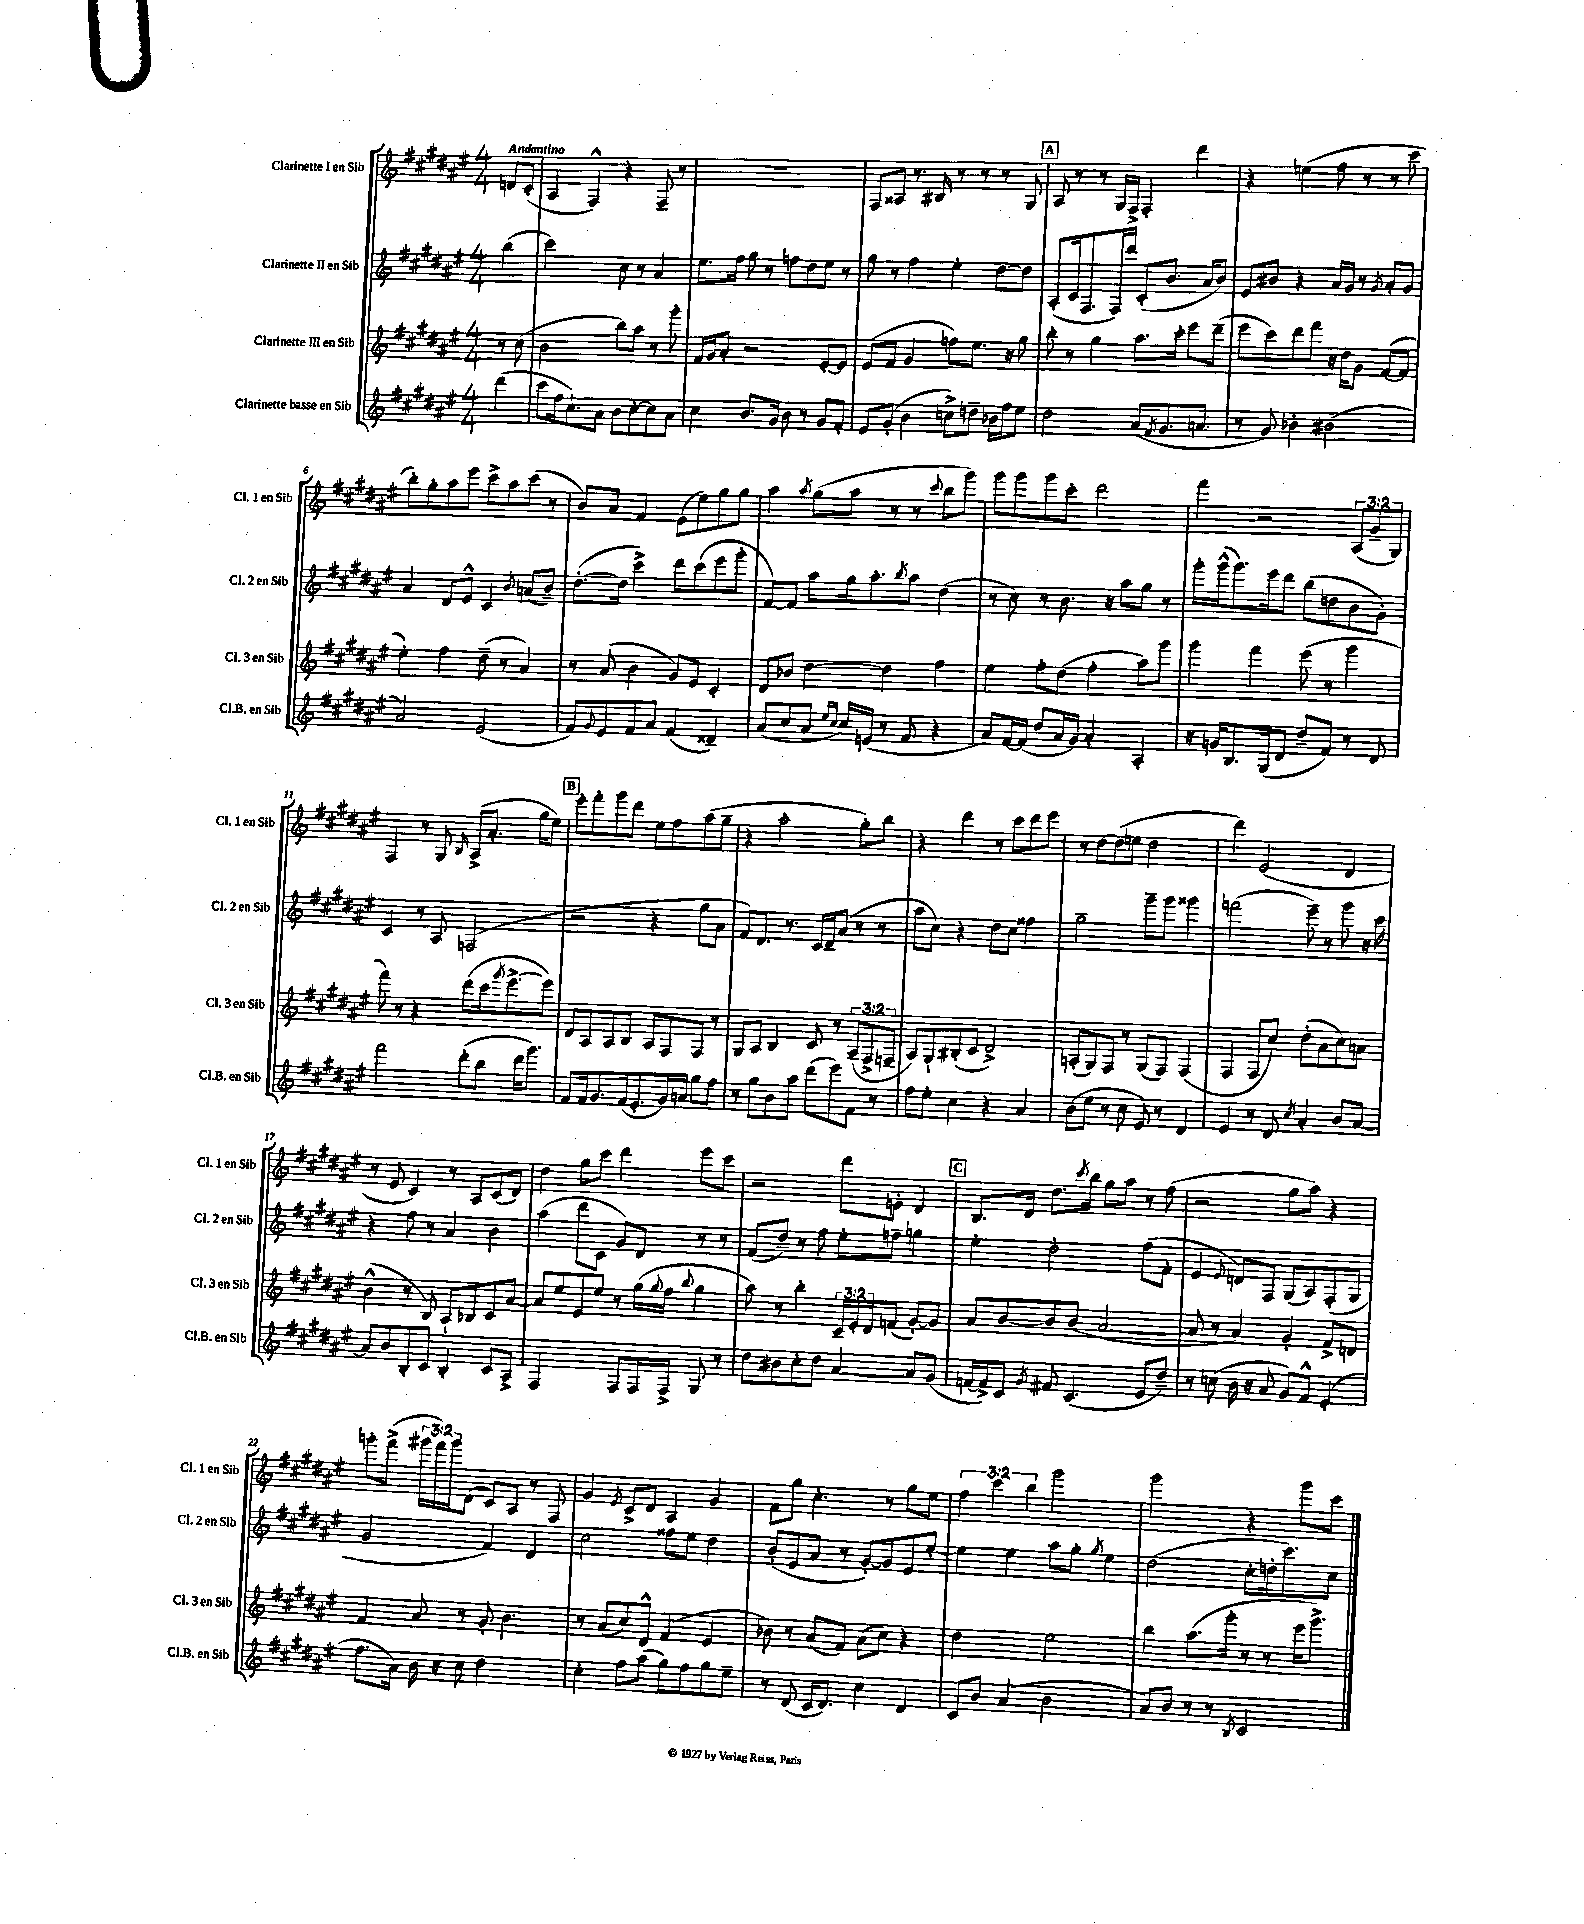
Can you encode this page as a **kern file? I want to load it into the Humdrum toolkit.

**kern	**kern	**kern	**kern
*staff4	*staff3	*staff2	*staff1
*clefG2	*clefG2	*clefG2	*clefG2
*k[f#c#g#d#a#e#]	*k[f#c#g#d#a#e#]	*k[f#c#g#d#a#e#]	*k[f#c#g#d#a#e#]
*M4/4	*M4/4	*M4/4	*M4/4
(4ddd#\	8r	(4bb\	8d/L
.	(8cc#\	.	(8c#'/J
=	=	=	=
8ccc#\L	2b\	2ccc#\)	4A#/
16ff#\k	.	.	.
8.cc#`\)	.	.	.
.	.	.	4F#^^/)
8a#\J	.	.	.
8b\L	8bb\L)	8cc#\	4r
[8cc#'\	8aa#\J	8r	.
8cc#\]	8r	4a#/	8F#~/
8a#\J	8ggg#'\	.	8r
=	=	=	=
4cc#\	16f#/LL	8.ee#\L	1r
.	16g#/J	.	.
.	8a#'/J	.	.
.	.	16ff#\Jk	.
8.b/L	2r	8gg#\	.
.	.	8r	.
16g#/Jk	.	.	.
8b\	.	8ff\L	.
8r	.	8dd#\	.
8g#/L	[8e#'/L	8ee#\J	.
8f#'/J	8e#/]J	8r	.
=	=	=	=
8e#/L	(8e#/L	8gg#\	8F#/L
(8g#'/J	8f#/J	8r	8A##/J
4b\	4g#/	4ff#\	8.r
.	.	.	16B#/
8cc^\L)	8ff\L)	4ee#'\	8r
8dd~\J	8.ee#\J	.	8r
16b-\LL	.	[8dd#\L	8r
16ff#\J	16r	.	.
8ee#\J	8gg#\	8dd#\]J	8G#/
=	=	=	=
2dd#\	8bb'\	(8A#'/L	8A#/
.	8r	16c#/k	8r
.	.	8.F#/	.
.	4gg#\	.	8r
.	.	16F#/L)	16G#/LL
.	.	16ddd#/JJ	16F#^/JJ
(8a#/L	8.aa#\L	(8c#'/L	4F#'/
8qf#/	.	.	.
8.g#/	.	8.b/J	.
.	16ccc#'\Jk	.	.
.	8eee#\L	.	4ddd#\
8.a/J	.	16a#/LK	.
.	(8ddd#~\J	8b/J)	.
=	=	=	=
8r	8eee#\L	8e#/L	4r
8g#/)	8ccc#\)	8b#/J	.
4b-'\	8ddd#\	4r	(4ee\
.	8fff#\J	.	.
(2b#\	16r	16a#/LL	8ff#\
.	16dd#\LK	16g#/JJ	.
.	8g#\J	8r	8r
.	.	8qg#/	.
.	([8f#/L	8a#'/L	8r
.	8f#/]J	8g#/J	8ccc#\
=	=	=	=
2a#/)	4ee#'\)	4a#/	8bb'\L)
.	.	.	8gg#'\
.	4ff#\	8d#/L	8aa#\
.	.	8e#^^/J	8eee#\J
(2e#/	(8dd#~\	4c#/	8ccc#^\L
.	8r	.	8aa#\
.	.	8qb/	.
.	4a#/)	(8a/L	(8ccc#\J
.	.	8b~/J)	8r
=	=	=	=
8f#/L)	8r	([8.dd#'\L	8b/L)
8qqg#/	.	.	.
8e#/	(8a#/	.	8a#/J
.	.	16dd#\]Jk	.
8f#/	4b\	4ccc#^\)	4f#/
8a#/J	.	.	.
(4f#/	8g#/L)	8ddd#\L	(8e#\L
.	8e#/J	(8ccc#\	8ee#\)
4d##~/)	4c#'/	8eee#\	8gg#\
.	.	8ggg#'\J	8gg#\J
=	=	=	=
(8a#/L	8d#/L	[8f#/L)	4aa#\
8cc#/	8b-/J	8f#/]J	.
.	.	.	8qaa#/
8a#/J	[4dd#\	8aa#\L	(8gg#\L
16qqee#/LL	.	.	.
16qqcc#/JJ	.	.	.
16cc#/LL)	.	16gg#\k	8aa#\J
(16e/JJ	.	8.aa#'\	.
8r	4dd#\]	.	8r
.	.	8qbb/	.
8f#/	.	8aa#\J	8r
.	.	.	8qqccc#/
4r	4ff#\	(4dd#\	8bb\L
.	.	.	8ggg#\J)
=	=	=	=
8a#/L)	4ee#\	8r	8ggg#\L
[16f#/L	.	8cc#\)	8ggg#\
(16f#/]JJ	.	.	.
8dd#/L	8ff#'\L	8r	8ggg#\
16a#/L	(8dd#\J	8.b\	8ccc#'\J
16g#/JJ)	.	.	.
4a#'/	4ff#'\	.	2ddd#\
.	.	16r	.
.	.	8aa#\L	.
4A#'/	8aa#\L)	8gg#\J	.
.	8ggg#\J	8r	.
=	=	=	=
16r	4ggg#\	16ggg#'\LL	4fff#\
16g/LK	.	(16ggg#^^\J	.
8.B/	.	8.ggg#\)	.
.	4fff#\	.	2r
(16G#/k	.	16eee#\k	.
8d#/J	.	8ddd#\J	.
8dd#~/L	(8eee#\	(8bb\L	.
8f#/J)	8r	8dd\	.
8r	4ggg#\	8b\	(12A#/L
.	.	.	12g#~/
8d#/	.	8g#'\J)	.
.	.	.	12G#/J)
=	=	=	=
2fff#\	8fff#\)	4c#/	4F#/
.	8r	.	.
.	4r	8r	8r
.	.	8A#/	8G#/
.	.	.	16qqB/
(8ddd#'\L	(8ddd#\L	(2F/	(8A#^/L
8bb\J	16ccc#\k	.	8.a#'/J
.	8qggg#/	.	.
.	[8.eee#^\	.	.
16ddd#\LK	.	.	.
8.ggg#\J)	.	.	16gg#\LK
.	8eee#\]J)	.	8ee#\J)
=	=	=	=
8f#/L	8d#/L	2r	8eee#'\L
16f#/k	8A#/	.	8fff#'\
8.g#/	.	.	.
.	8A#/	.	8ggg#\
(16f#/k	8B/J	.	8ddd#\J
8.e#'/	.	.	.
.	8A#/L	4r	8ee#\L
16g#/L)	8F#/	.	8ff#\
16a/JJ	.	.	.
8gg#\L	8F#/J	8gg#\L	(8aa#\
8ff#\J	8r	8a#\J	8gg#~\J
=	=	=	=
8r	8G#/L	8f#/L)	4r
8gg#\L	8A#/J	8.d#/J	.
8b\	4B/	.	2aa#'\
.	.	8.r	.
8aa#\J	.	.	.
(8ddd#\L	8c#/	16c#/LL	.
.	.	16d#~/J	.
8eee#\)	8r	(8a#/J	.
8f#\J	(12A#~/L	8r	8gg#'\L)
.	12F#^/	.	.
8r	.	8r	8bb\J
.	12F~/J	.	.
=	=	=	=
8ff#\L	8A#/L)	8aa#\L	4r
8ee#'\J	8G#`/	8cc#\J)	.
4cc#\	(8B#'/	4r	4ddd#\
.	8c#/J	.	.
4r	2d#^/)	8dd#\L	8r
.	.	8cc#\J	8ccc#\L
4a#/	.	4ff##\	8ddd#\
.	.	.	8eee#\J
=	=	=	=
(8b\L	(8A'/L	2gg#~\	8r
8ee#\J	8G#/)	.	[8dd#\L
8r	8F#/J	.	(8dd#\]
8cc#\	8r	.	8ee\J
8e#/)	(8G#/L	8ggg#~\L	2dd#\
8r	8F#/J)	8ggg#\J	.
4d#/	(4F#/	4ggg##\	.
=	=	=	=
4e#/	4F#/	(2fff\	4ddd#\)
8r	8F#/L	.	(2e#/
8d#/	8cc#/J)	.	.
8qcc#/	.	.	.
4a#'/	(8dd#'\L	8eee#~\)	.
.	8a#\	8r	.
8b/L	8cc#\)	8ggg#\	4d#/
[8a#/J	8a\J	16r	.
.	.	16ccc#\	.
=	=	=	=
8a#/]L	(4b^^\	4r	8r
8b/	.	.	8e#/
8B'/	8r	8ff#\	4c#/)
8c#/J	8B/)	8r	.
4B'/	8A#`/L	4a#/	8r
.	8B-/	.	8A#/L
8c#/L	8c#/	4b\	(8c#/
8A#^/J	[8a#/J	.	8d#/J)
=	=	=	=
2F#/	8a#/]L	(4aa#\	4dd#\
.	8ee#/	.	.
.	8e#/	8ddd#\L	8gg#\L
.	8ee#/J	8c#\J	8ccc#\J
8F#/L	8r	8g#/L)	4ddd#\
16F#/L	(16gg#\LL	8d#/J	.
.	8qqgg#/	.	.
16F#^/JJ	16ff#\JJ	.	.
.	8qqbb/	.	.
8G#/	4gg#\	8r	8eee#\L
8r	.	8r	8ccc#\J
=	=	=	=
8dd#\L	8aa#\)	(8f#/L	2r
8b#\	8r	8dd#~/J)	.
8cc#'\	4bb'\	8r	.
8dd#\J	.	8ff#\	.
[4a#/	24c#~/LL	8ee#'\L	8ddd#\L
.	24e#'/	.	.
.	24d#/J	.	.
.	(8f/J	8ff~\J	8e'\J
8a#/]L	[8g#'/L)	4gg\	4d#/
(8g#/J	8g#/]J	.	.
=	=	=	=
[16f/LL	8a#/L	4ee#'\	8.B/L
16f^/]J)	.	.	.
8c#/J	[8b/	.	.
.	.	.	16d#/Jk
8qg#/	.	.	.
8f#/	8b/]	2dd#'\	8.dd#\L
(4.c#/	(8b/J	.	.
.	.	.	8qccc#/
.	.	.	16bb\Jk
.	[2a#/	.	8gg#\L
.	.	.	8aa#\J
8e#/L	.	(8ff#\L	8r
8dd#~/J)	.	8f#'\J	(8ff#\
=	=	=	=
8r	8a#/]	4e#/	2r
(8cc\	8r	.	.
.	.	8qqe#/	.
16b\	4a#/)	8d/L)	.
16r	.	.	.
8a#/	.	8F#/J	.
8g#/L)	4g#'/	(8G#/L	8gg#\L
8f#^^/J	.	8A#/)	8aa#\J)
(4e#'/	8f#^/L	(8F#'/	4r
.	8d/J	8G#/J	.
=	=	=	=
8.ff#\L	4f#/	2g#/	8ggg'\L
.	.	.	(8fff#^\J
16a#\Jk)	.	.	.
16b\	8a#/	.	24ggg#\LL
.	.	.	24fff#\)
16r	.	.	.
.	.	.	24ggg#\J
8cc#\	8r	.	(8d#\J
2dd#\	8g#'/	4f#/)	8c#/L)
.	4.b\	.	8A#/J
.	.	4d#/	8r
.	.	.	8F#/
=	=	=	=
4cc#'\	8r	2cc#\	4g#/
.	(8a#/L	.	.
.	.	.	8qe#/
8ff#\L	8cc#/)	.	8c#^/L
(8aa#\J	8d#^^/J	.	8d#/J
8gg#\L)	(4f#/	8ff##\L	4A#/
8ff#\	.	8ee#\J	.
8gg#\	4e#/	4dd#\	4g#/
8ee#~\J	.	.	.
=	=	=	=
8r	8b-\)	(8b'/L	8f#\L
(8d#/	8r	8e#/	8gg#\J
16c#/LK	(8a#/L	8a#/J	4.cc#'\
8.d#/J)	.	.	.
.	8f#/J)	8r	.
4cc#\	(8a#\L	[8g#'/L)	.
.	8cc#\J)	8g#/]	8r
4d#/	4r	8e#/	8gg#\L
.	.	[8ee#'/J	8ee#\J
=	=	=	=
8c#/L	2dd#\	4ee#\]	6ff#\
8b/J	.	.	.
.	.	.	6ccc#\
(4a#/	.	4ee#\	.
.	.	.	6bb\
2b\	2ee#\	8aa#\L	2ggg#\
.	.	8gg#'\J	.
.	.	8qgg#/	.
.	.	4ee#\	.
=	=	=	=
8a#/L)	4bb\	(2dd#\	2ggg#\
8b/J	.	.	.
8r	(8.aa#\L	.	.
8r	.	.	.
.	16ggg#'\Jk	.	.
8qB/	.	.	.
2c#/	8r	8cc#'\L	4r
.	8r	16dd'\k	.
.	.	8.ccc#\)	.
.	16eee#\LK	.	8ggg#\L
.	8.ggg#^\J)	.	.
.	.	8cc#\J	8ccc#\J
==	==	==	==
*-	*-	*-	*-
